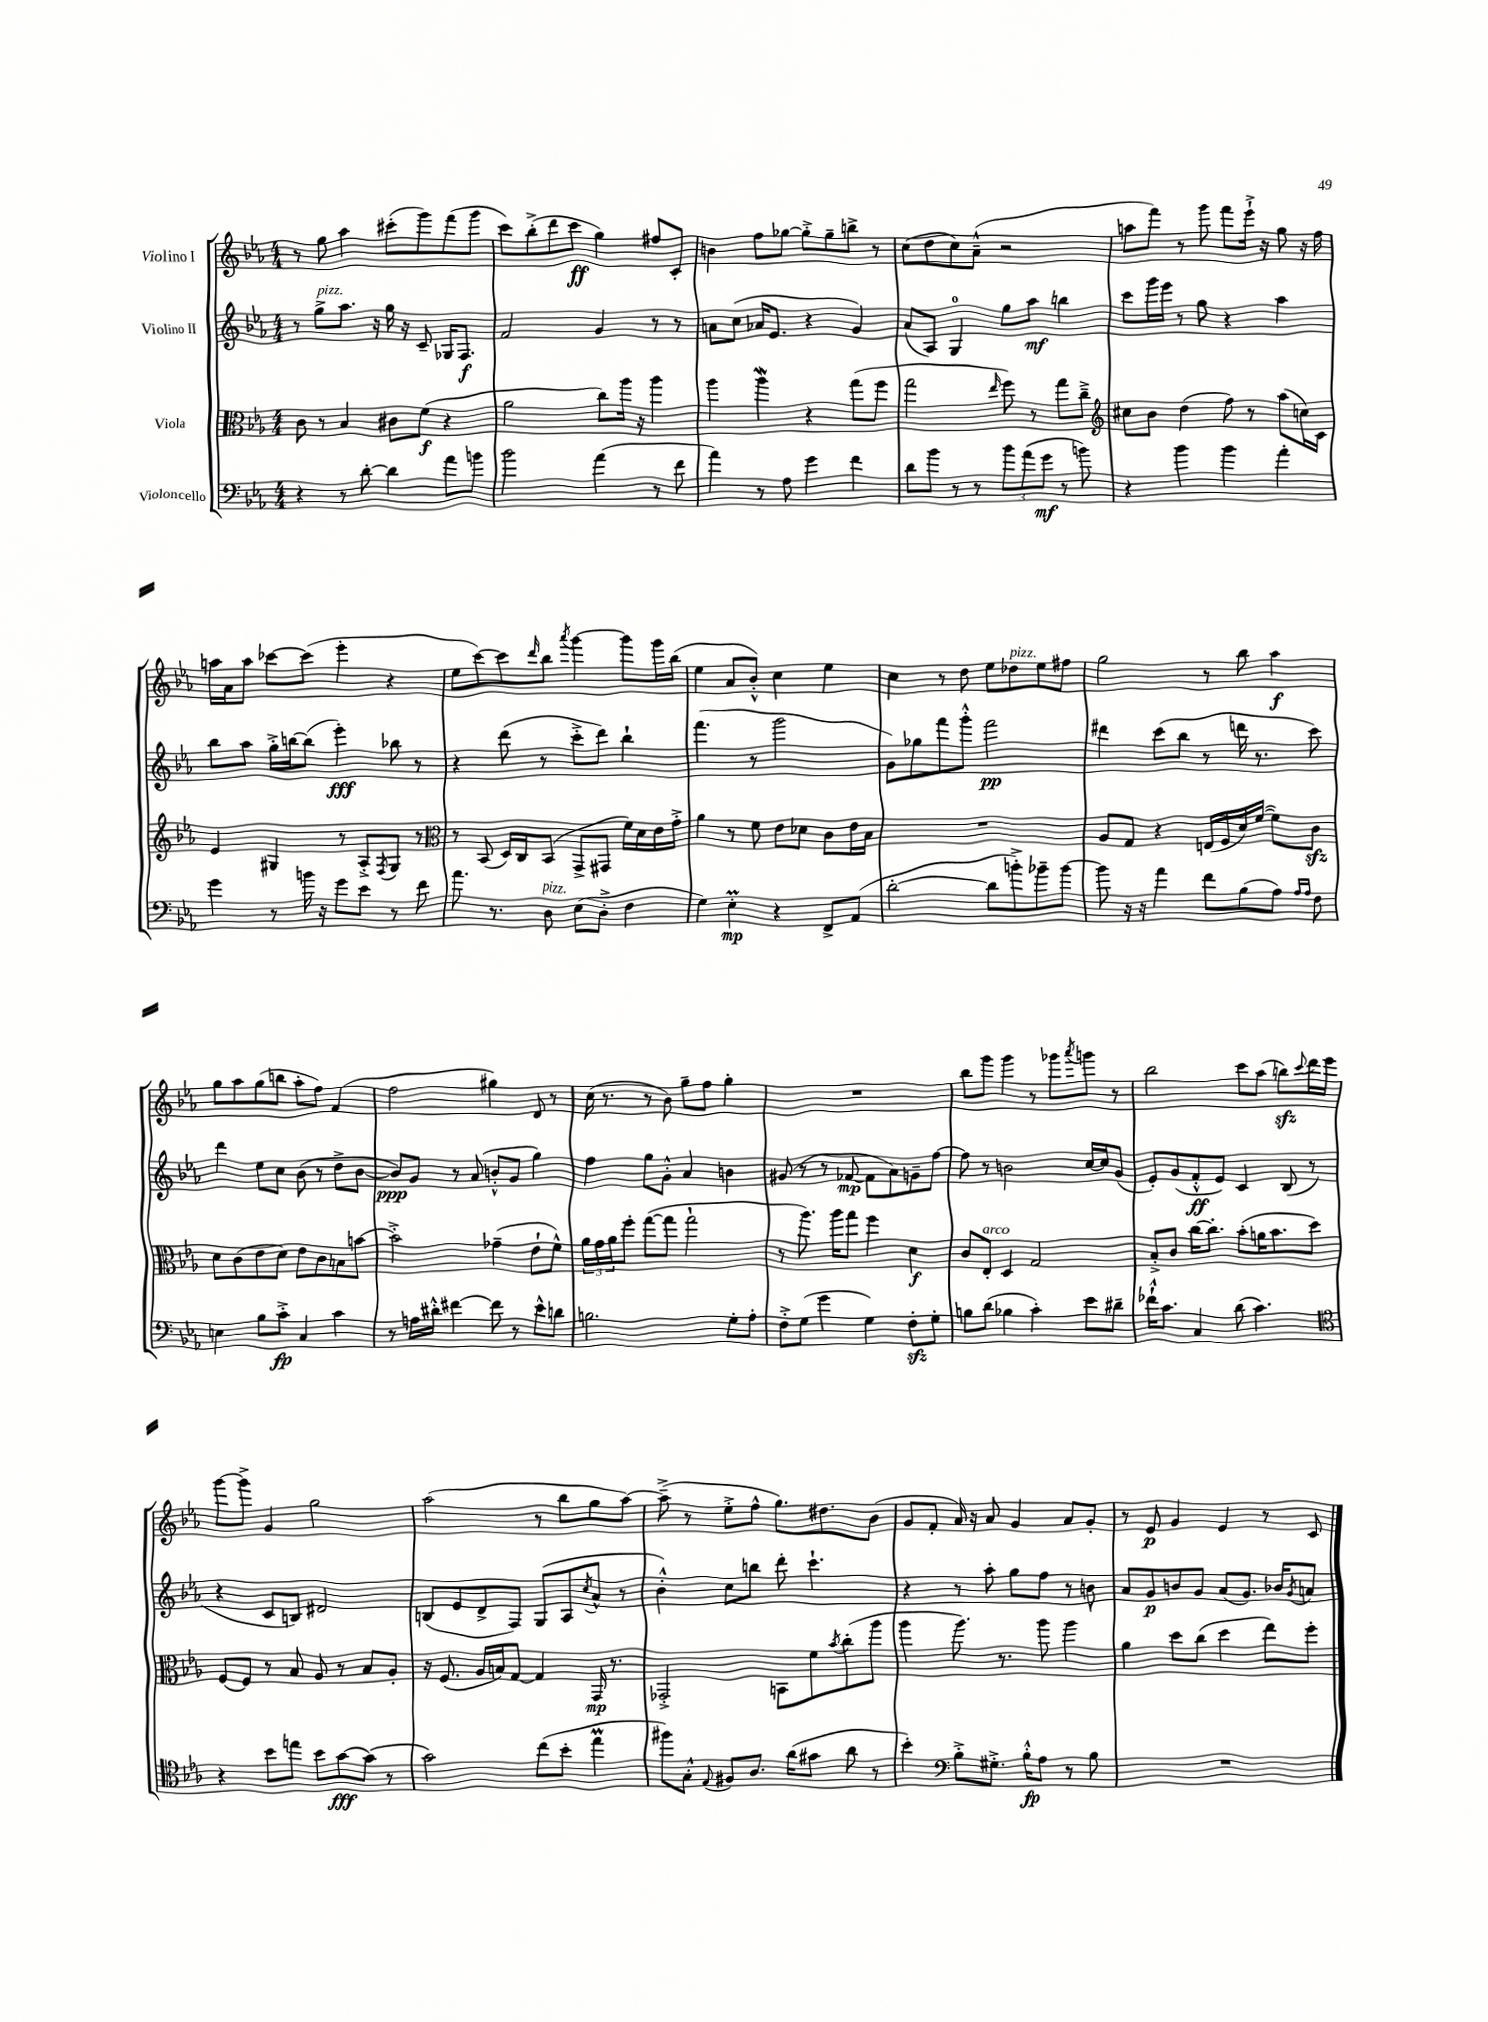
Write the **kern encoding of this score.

**kern	**kern	**kern	**kern
*staff4	*staff3	*staff2	*staff1
*clefF4	*clefC3	*clefG2	*clefG2
*k[b-e-a-]	*k[b-e-a-]	*k[b-e-a-]	*k[b-e-a-]
*M4/4	*M4/4	*M4/4	*M4/4
4r	8c	8r	8r
.	8r	8gg^	8gg
8r	4B-	8.aa-	4aa-
[8d'	.	.	.
.	.	16r	.
4d]	8c#	16gg	(8ccc#'
.	.	16r	.
.	(8f	8c~	8ggg)
8a-	4r	16G-	(8fff
.	.	8.F	.
8b	.	.	8ggg
=	=	=	=
2b-	2a-	2f	8ccc)
.	.	.	(8bb-'^
.	.	.	8ddd
.	.	.	8ccc
(4a-	8cc)	4g	4gg)
.	16aa-	.	.
.	16r	.	.
8r	4aa-	8r	8ff#
8f	.	8r	8c'
=	=	=	=
4a-)	4aa-	8a	4b
.	.	(8cc	.
8r	4aa-	16a-	8ff
.	.	8.e-	.
8A-	.	.	[8gg-
4g	4r	4r	8gg-'^]
.	.	.	8gg-~
4f	(8gg	4g)	8bb^
.	8ff	.	8r
=	=	=	=
8d	2gg	(8a-	(8cc
8b-	.	8A-)	8dd
8r	.	4G	8cc)
8r	.	.	(8a-~^^
.	16qqee-	.	.
12b-	8ff)	8gg	2r
(12a-	.	.	.
.	8r	8aa-	.
12g	.	.	.
8r	8gg	4bb	.
8b)	8cc~^	.	.
=	=	=	=
*	*clefG2	*	*
4r	8cc#	8ccc	8aa
.	8b-	16ggg	8fff)
.	.	16eee-	.
4b-	(4dd	8r	8r
.	.	8gg	8ggg
4b-	8ff)	4r	8fff
.	8r	.	16eee-`^
.	.	.	16r
4a-'	(8aa-	4aa-	8gg
.	16cc)	.	16r
.	16c	.	16ff
=	=	=	=
4g	4e-	8bb-	16aa
.	.	.	16a-
.	.	8aa-	8aa
8r	4G#	16gg'^	[8ccc-
.	.	[16bb	.
16b	.	(8bb]	(8ccc-]
16r	.	.	.
8g	8r	4eee-')	4eee-'
8e-	8A-'^	.	.
.	8qF	.	.
8r	8G#	8bb-	4r
8f	8r	8r	.
=	=	=	=
*	*clefC3	*	*
8.a-	8r	4r	8ee-
.	(8BB-	.	[8ccc)
8.r	.	.	.
.	16D)	(8ddd	8ccc]
.	16C	.	.
.	.	.	16qqddd
8D	(8BB-	8r	8bb-
.	.	.	8qaaa-
(8E-	8GG^	8ccc'^	[4ggg
8D'^	8GG#	8ddd)	.
4F	16f)	4bb-`	8ggg]
.	16d	.	.
.	16e-	.	16ggg
.	16g'^	.	(16bb-
=	=	=	=
4G)	4a-	(4.fff	4ee-
4E-'	8r	.	8a-
.	8f	8r	8b-'^^)
4r	8e-	2ggg	4cc
.	8d-	.	.
8FF^	8c	.	4ee-
(8AA-	16e-	.	.
.	16B-	.	.
=	=	=	=
[2d'	1r	8g)	4cc
.	.	8gg-	.
.	.	8fff	8r
.	.	8ggg'^^	8dd
8d]	.	2fff	8ee-
8b'^)	.	.	8dd-
8b-~	.	.	8ee-
[8b-	.	.	8ff#
=	=	=	=
8b-]	8A-	4ddd#	2gg
16r	8G	.	.
16r	.	.	.
4a-	4r	(8ccc	.
.	.	8bb-	.
8f	(16E	8r	8r
.	16F	.	.
(8B-	16d)	16ddd	8bb-
.	([16f	8.r	.
8A-)	8f])	.	4aa-
16qqA-	.	.	.
16qqA-	.	.	.
8F	8c	8ccc)	.
=	=	=	=
4E	8d	4ddd	8gg
.	(8c	.	8aa-
8B-	8e-	8ee-	(8gg
8c'^	8d)	8cc	8bb
4C	8e-	(8b-	8aa-'
.	8c	8r	8ff)
4c	8B	8dd^	(4f
.	[8b	[8b-	.
=	=	=	=
8r	2b'^]	8b-])	2ff
16A	.	8g	.
16d#'^^	.	.	.
[4f#	.	8r	.
.	.	(8a-	.
8f#]	(4g-~	8b'^^	4gg#)
8r	.	8g	.
8e-^^	8e-`	4gg)	8d
8d	8f^^)	.	8r
=	=	=	=
2.B	24a-	4ff	(16cc
.	24g	.	.
.	.	.	8.r
.	24a-	.	.
.	8ff'	.	.
.	([8gg	8gg	8r
.	8gg]	8g'^^	8b-)
.	2gg`	4a-	8gg~
.	.	.	8ff
8G'	.	4b	4gg'
8A-'	.	.	.
=	=	=	=
8F'^	8r	(8g#	1r
(8G	8.aa-)	8r	.
4g	.	8r	.
.	16aa-	.	.
.	8gg	[8f-	.
4G)	4ff	8f-]	.
.	.	8a-)	.
8F'	4d	8g~	.
8G'	.	[8ff	.
=	=	=	=
8B	8c	8ff]	8bb-
(8d	8E-'	8r	8ggg
4B-	4D	2b	4ggg
4c')	2G	.	8r
.	.	.	8ggg-
.	.	.	8qaaa-
8e-	.	[16cc	8ggg
.	.	16cc]	.
8d#~	.	(8g	8r
=	=	=	=
16f-`^^	8B-'^	8e-')	2bb-
8.c	.	.	.
.	8c	(8g	.
4C	[16cc	8f'^^	.
.	8.cc']	.	.
.	.	8e-)	.
(8d	(8b-'	4c	8ccc
4.c)	16a	.	(8aa-
.	8.b-	.	.
.	.	(8B-	8bb)
.	.	.	8qqccc
.	8dd)	8r	16ddd
.	.	.	16eee-
=	=	=	=
*clefC4	*	*	*
4r	[8F	4r	[8ggg
.	8F]	.	8ggg^]
8b-	8r	8c	4g
8ee	8B-	8B)	.
8b-	8A-	2d#	2gg
[8g	8r	.	.
(8g]	8B-	.	.
8r	8A-'	.	.
=	=	=	=
2g)	16r	(8B	(2aa-
.	(8.F	.	.
.	.	8e-	.
.	16A-	8d^	.
.	16B)	.	.
.	[8G	8F)	.
(8cc	4G]	(8G	8r
8b-'	.	8A-	8bb-
.	.	8qcc	.
4ee-	16GG	8a-^^	8gg
.	8.r	.	.
.	.	8r	[8aa-)
=	=	=	=
8ff#)	2GG-'^	4b-'^^)	(8aa-~^]
8G'^^	.	.	8r
8qqE-	.	.	.
8F#	.	8cc	8ee-'^
8.A-	.	8bb	8ff^^
.	8BB	8ddd'	8.gg)
(16a-	.	.	.
8g#	8f	4.ccc`	.
.	.	.	8.dd#
.	8qb-	.	.
8a-	(8cc'	.	.
8r	8aa-	.	(8b-
=	=	=	=
4b-')	4aa-	4r	8g
.	.	.	8f'
*clefF4	*	*	*
8B-'^	8.aa-)	8r	16a-)
.	.	.	16r
8.G#'^	.	8aa-'	8a-
.	8.r	.	.
.	.	8gg	4g
16B-'^^	.	.	.
8A-	8aa-	8ff	.
8r	4aa-	8r	8a-
8B-	.	8b	8g'
=	=	=	=
1r	4a-	8a-	8r
.	.	8g	8e-
.	8dd	8b	4g
.	(8cc	8g	.
.	4dd	(8a-	4e-
.	.	8.g)	.
.	8ee-)	.	8r
.	.	16b-	.
.	.	8qg	.
.	8ff'	8a	8c
==	==	==	==
*-	*-	*-	*-
